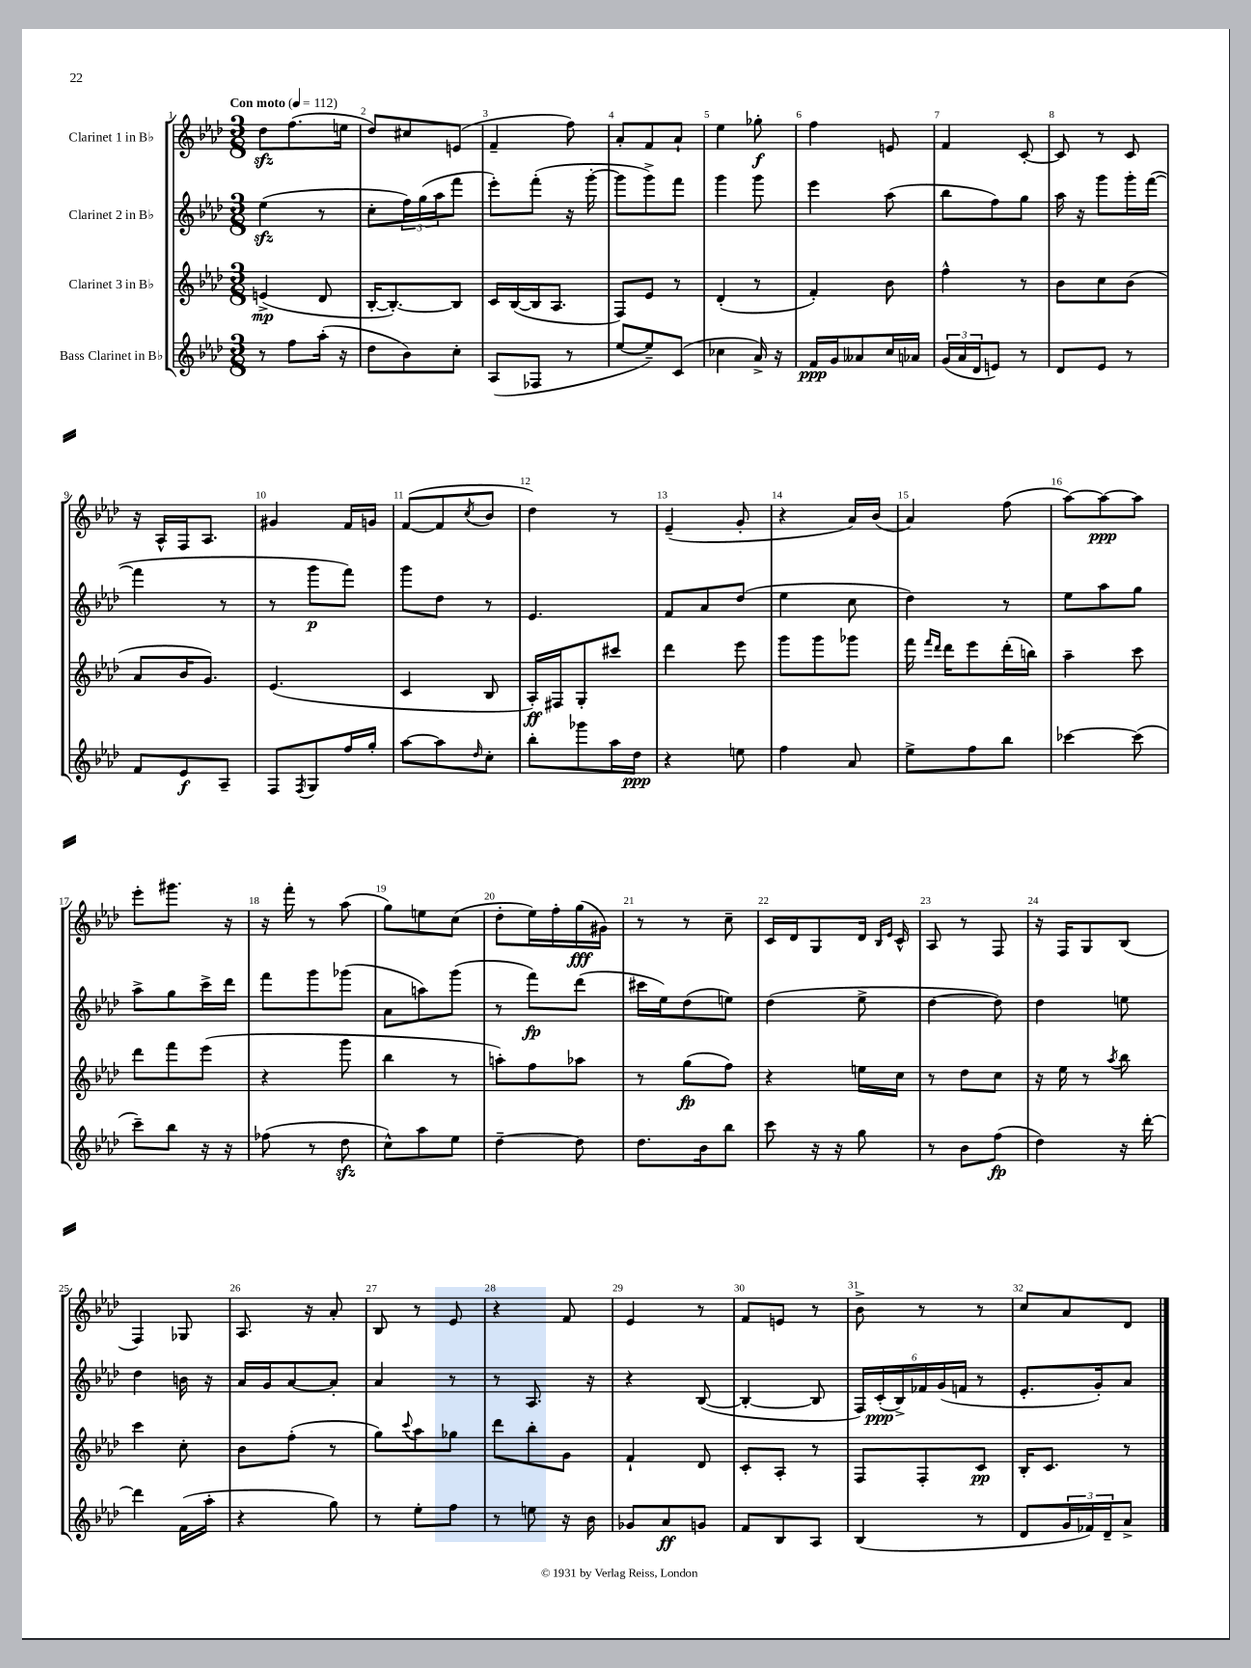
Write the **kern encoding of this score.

**kern	**kern	**kern	**kern
*staff4	*staff3	*staff2	*staff1
*clefG2	*clefG2	*clefG2	*clefG2
*k[b-e-a-d-]	*k[b-e-a-d-]	*k[b-e-a-d-]	*k[b-e-a-d-]
*M3/8	*M3/8	*M3/8	*M3/8
*MM112	*MM112	*MM112	*MM112
8r	(4e^/	(4ee-\	8dd-\L
8ff\L	.	.	(8.ff\
(16aa-'\Jk	8d-/	8r	.
16r	.	.	16ee\Jk
=	=	=	=
8dd-\L	[16B-'/LK	8cc'\L	8dd-/L)
.	8.B-'/_)	.	.
8b-\)	.	24ff\L)	8cc#/
.	.	(24gg\	.
.	.	24aa-\J	.
8cc'\J	8B-/]J	8fff\J	(8e/J
=	=	=	=
(8A-/L	16c/LL	8eee-'\L)	4f~/
.	([16B-/	.	.
8F-/J	16B-/]J	(8fff'\J	.
.	8.A-/J	.	.
8r	.	16r	8ff\)
.	.	[16ggg'\	.
=	=	=	=
[8ee-/L	8F/L)	8ggg\]L	8a-'/L
8ee-~/])	8e-/J	8ggg^\)	8f/
(8c/J	8r	8fff\J	8a-`/J
=	=	=	=
4cc-\	(4d-'/	4ggg\	4ee-\
16a-^/)	8r	8ggg\	8gg-'\
16r	.	.	.
=	=	=	=
16f/LL	4f'/)	4eee-\	4ff\
16g/J	.	.	.
8a--/	.	.	.
16cc/L	8b-\	(8aa-\	8e/
16a-/JJ	.	.	.
=	=	=	=
(24g/LL	4ff^^\	8bb-\L	4f/
24a-/	.	.	.
24d-/J	.	.	.
8e/J)	.	8ff\)	.
8r	8r	8gg\J	[8c'/
=	=	=	=
8d-/L	8b-\L	16aa-\	8c/]
.	.	16r	.
8e-/J	8cc\	8ggg\L	8r
8r	(8b-\J	16ggg'\L	8c/
.	.	([16fff\JJ	.
=	=	=	=
8f/L	8a-/L	4fff\]	16r
.	.	.	16A-^^/LL
8e-/	16b-/K	.	16F/J
.	8.g/J)	.	8.A-/J
8A-~/J	.	8r	.
=	=	=	=
8F/L	(4.e-/	8r	4g#/
8qF/	.	.	.
8G/	.	8ggg\L	.
16ff/L	.	8fff\J)	16f/LL
16gg'/JJ	.	.	16g/JJ
=	=	=	=
[8aa-\L	4c/	8ggg\L	([8f/L
8aa-\]	.	8dd-\J	8f/]
16qqdd-/	.	.	8qcc/
8cc'\J	8B-/	8r	8b-/J
=	=	=	=
8bb-'\L	16A-'/LL)	4.e-/	4dd-\)
.	16F#/J	.	.
8ggg-\	8G'/	.	.
16aa-\L	8ccc#/J	.	8r
16dd-\JJ	.	.	.
=	=	=	=
4r	4ddd-\	8f/L	(4e-~/
.	.	8a-/	.
8ee\	8eee-\	(8dd-/J	8g'/
=	=	=	=
4ff\	8ggg\L	4ee-\	4r
.	8ggg\	.	.
8a-/	8ggg-\J	8cc\	16a-/LL)
.	.	.	(16b-/JJ
=	=	=	=
8ee-^\L	16fff\	4dd-\)	4a-/)
.	16qqfff/LL	.	.
.	16qqddd-/JJ	.	.
.	16ddd-\LK	.	.
8ff\	8eee-\	.	.
8bb-\J	(16ddd-'\L	8r	(8ff\
.	16bb\JJ)	.	.
=	=	=	=
[4ccc-\	4aa-~\	8ee-\L	[8aa-\L)
.	.	8aa-\	8aa-\_
(8ccc-\]	8ccc\	8gg\J	8aa-\]J
=	=	=	=
8ccc~\L)	8ddd-\L	8aa-^\L	8eee-'\L
8bb-\J	8fff\	8gg\	8.ggg#\J
16r	(8eee-\J	16ccc^\L	.
16r	.	16ddd-\JJ	16r
=	=	=	=
(8ff-\	4r	8fff\L	16r
.	.	.	16fff'\
8r	.	8ggg\	8r
8dd-\	8ggg\	(8ggg-\J	(8aa-\
=	=	=	=
8cc^^\L)	4bb-\	8a-\L	8gg\L)
8aa-\	.	8aa\)	8ee\
8ee-\J	8r	(8ggg\J	(8cc\J
=	=	=	=
[4dd-~\	8aa'\L)	8r	8dd-'\L
.	8ff\	8fff\L)	16ee-\L)
.	.	.	16ff'\
8dd-\]	8aa-\J	(8ddd-\J	(16gg\
.	.	.	16g#\JJ)
=	=	=	=
8.dd-\L	8r	16ccc#\LL	8r
.	.	16ee-\J)	.
.	(8gg\L	(8dd-\	8r
16b-\k	.	.	.
8bb-\J	8ff\J)	8ee\J)	8cc~\
=	=	=	=
8ccc\	4r	(4dd-\	16c/LL
.	.	.	16d-/J
16r	.	.	8G/
16r	.	.	.
8gg\	16ee\LL	8ee-^\	16d-/Jk
.	.	.	16qqB-/LL
.	.	.	16qqe-/JJ
.	16cc\JJ	.	16c^^/
=	=	=	=
8r	8r	[4dd-\	8A-/
8b-\L	8dd-\L	.	8r
(8ff\J	8cc\J	8dd-\])	8F/
=	=	=	=
4dd-\)	16r	4dd-\	16r
.	16ee-\	.	16F/LK
.	8r	.	8G/
.	8qaa-/	.	.
16r	8bb-\	8ee\	(8B-/J
[16ddd-'\	.	.	.
=	=	=	=
4ddd-\]	4ccc\	4dd-\	4F/)
(16f\LL	8cc'\	16b\	8G-/
16aa-'\JJ	.	16r	.
=	=	=	=
4r	8b-\L	16a-/LL	8.A-/
.	.	16g/J	.
.	(8ff'\J	[8a-/	.
.	.	.	16r
8gg\)	8r	8a-'/]J	8a-'/
=	=	=	=
8r	8gg\L)	4a-/	8B-/
.	8qqccc/	.	.
8ee-'\L	8aa-\	.	8r
8ff\J	8gg-\J	8r	8e-/
=	=	=	=
8r	8ddd-\L	8r	4r
8ee\	8bb-'\	8.A-/	.
16r	8g\J	.	8f/
16b-\	.	16r	.
=	=	=	=
8g-/L	4f`/	4r	4e-/
8a-/	.	.	.
8g/J	8d-/	([8B-/	8r
=	=	=	=
8f/L	8c'/L	4B-'/_	8f/L
8B-/	8A-'/J	.	8e/J
8A-/J	8r	8B-/]	8r
=	=	=	=
(4B-/	8F/L	24F/LL)	8b-^\
.	.	(24c'/	.
.	.	24B-^/)	.
.	8F'/	24f-/	8r
.	.	(24g/	.
.	.	24f/JJ	.
8r	8c/J	8r	8r
=	=	=	=
8d-/L	16B-'/LK	8.e-'/L	8cc/L
.	8.c/J	.	.
24g/L	.	.	8a-/
24f-/)	.	.	.
.	.	16g'/k)	.
24d-~/J	.	.	.
8a-^/J	8r	8a-/J	8d-/J
==	==	==	==
*-	*-	*-	*-
